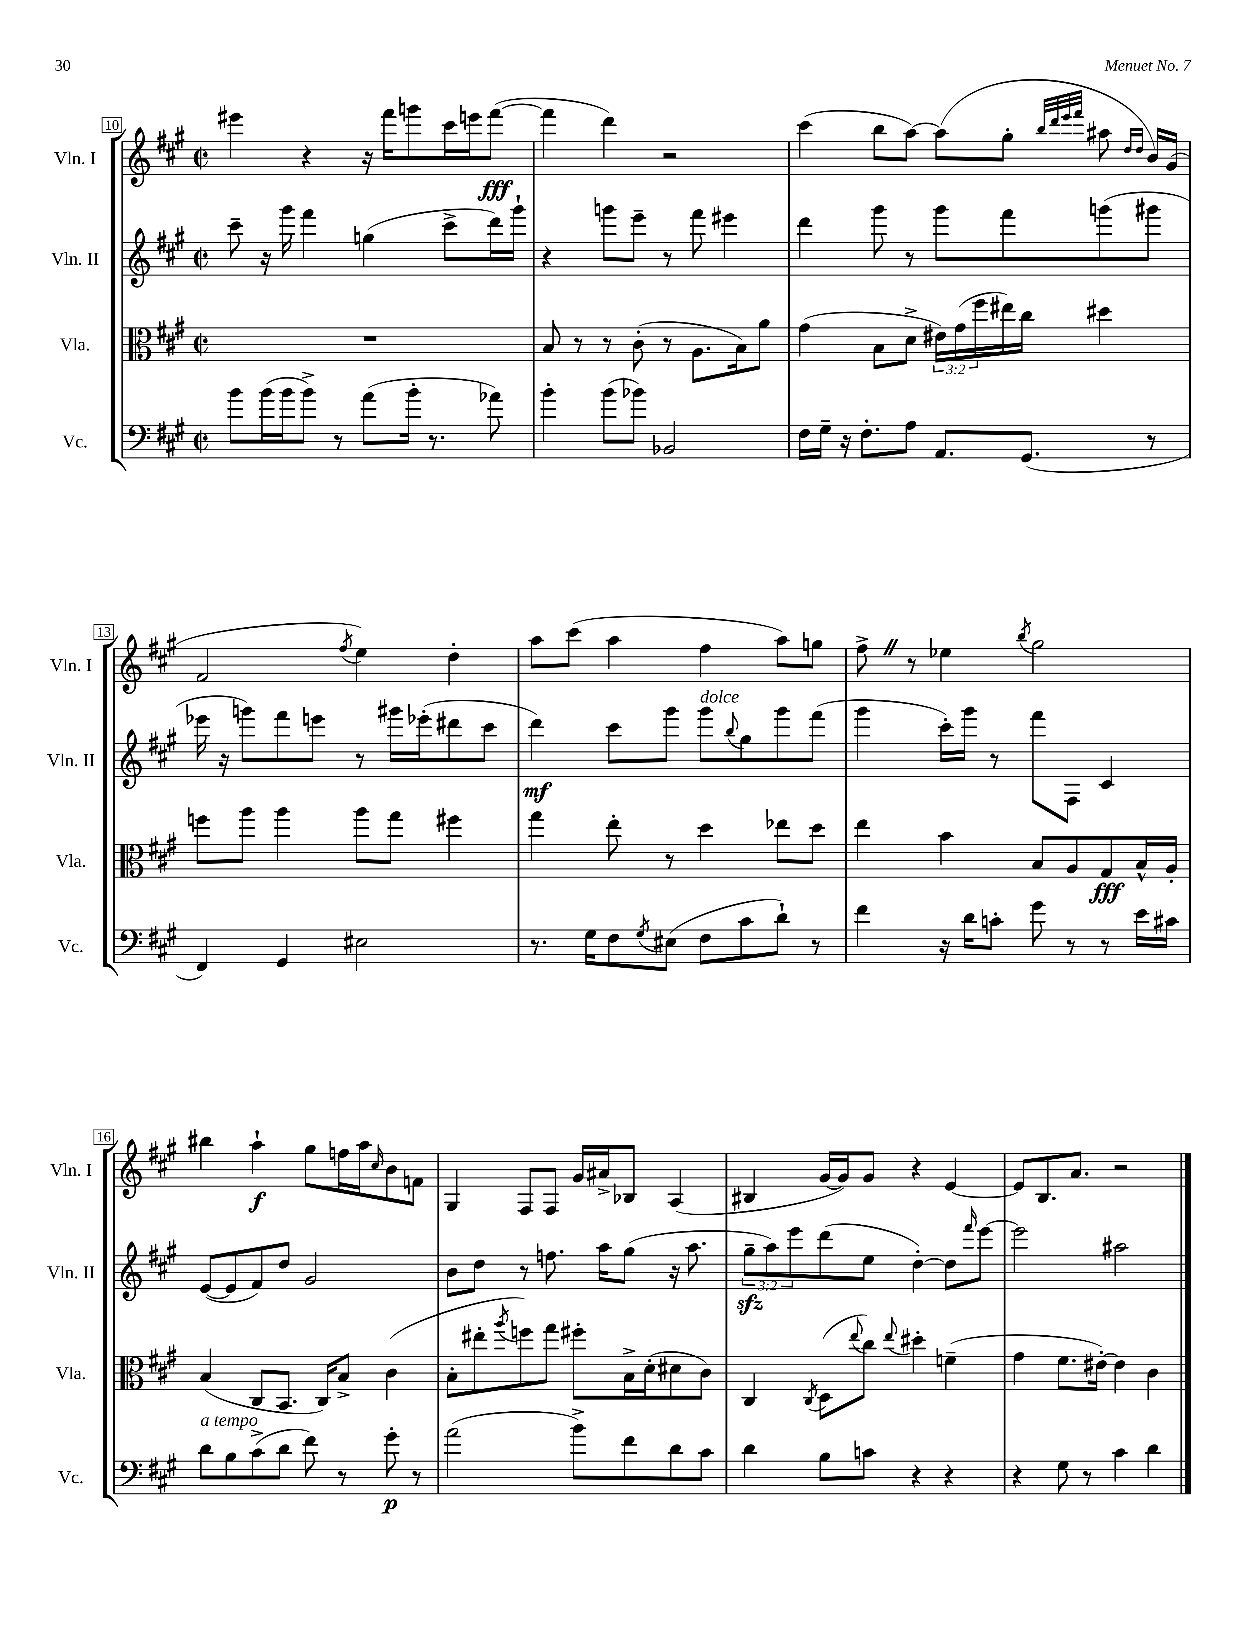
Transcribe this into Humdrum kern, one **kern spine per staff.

**kern	**kern	**kern	**kern
*staff4	*staff3	*staff2	*staff1
*clefF4	*clefC3	*clefG2	*clefG2
*k[f#c#g#]	*k[f#c#g#]	*k[f#c#g#]	*k[f#c#g#]
*M2/2	*M2/2	*M2/2	*M2/2
*met(c|)	*met(c|)	*met(c|)	*met(c|)
8b	1r	8ccc#~	4eee#
(16b	.	16r	.
16b	.	16ggg#	.
8b^)	.	4fff#	4r
8r	.	.	.
(8a	.	(4gg	16r
.	.	.	16fff#
16b'	.	.	8ggg
8.r	.	.	.
.	.	8ccc#^	16ccc#
.	.	.	16eee
8a-)	.	16ddd)	([8fff#
.	.	16ggg#`	.
=	=	=	=
4b'	8B	4r	4fff#]
.	8r	.	.
(8b	8r	8ggg	4ddd)
8b-)	(8c#'	8eee~	.
2BB-	8r	8r	2r
.	8.A	8fff#	.
.	.	4eee#	.
.	16B)	.	.
.	8a	.	.
=	=	=	=
16F#	(4g#	4ddd	(4ccc#
16G#~	.	.	.
16r	.	.	.
8.F#'	.	.	.
.	8B	8ggg#	8bb
8A	8d^	8r	[8aa)
8.AA	24e#)	8ggg#	(8aa]
.	(24g#	.	.
.	24ff#	.	.
.	16ee#)	8fff#	8gg#'
(8.GG#	16cc#	.	.
.	.	.	32qqbb
.	.	.	32qqddd
.	.	.	32qqeee
.	.	.	32qqfff#
.	4dd#	(8ggg	8aa#
.	.	.	16qqdd
.	.	.	16qqdd
8r	.	8ggg#	16b)
.	.	.	(16g#
=	=	=	=
4FF#)	8ff	16eee-	2f#
.	.	16r	.
.	8aa	8ggg)	.
4GG#	4aa	8fff#	.
.	.	8eee	.
.	.	.	8qff#
2E#	8aa	8r	4ee)
.	8gg#	16ggg#	.
.	.	(16eee-'	.
.	4ff#	8ddd#	4dd'
.	.	8ccc#	.
=	=	=	=
8.r	4gg#	4ddd)	8aa
.	.	.	(8ccc#
16G#	.	.	.
8F#	8ee'	8ccc#	4aa
8qG#	.	.	.
(8E#	8r	8ggg#	.
8F#	4dd	8ggg#	4ff#
.	.	8qqbb	.
8c#	.	8gg#	.
8d`)	8ee-	8ggg#	8aa)
8r	8dd	(8fff#	8gg
=	=	=	=
4f#	4ee	4ggg#	8ff#^
.	.	.	8r
16r	4b	16ccc#')	4ee-
16d	.	16ggg#	.
8c'	.	8r	.
.	.	.	8qbb
8g#	8B	8fff#	2gg#
8r	8A	8F#	.
8r	8G#	4c#	.
16e	16B^^	.	.
16c#	16A'	.	.
=	=	=	=
8d	(4B	([8e	4bb#
8B	.	8e]	.
(8c#^	8C#	8f#)	4aa`
8d	8.BB	8dd	.
8f#)	.	2g#	8gg#
.	16C#)	.	.
8r	8B^	.	16ff
.	.	.	16aa
.	.	.	16qqcc#
8g#'	(4c#	.	8b
8r	.	.	8f
=	=	=	=
(2a	8B'	8b	4G#
.	8ee#'	8dd	.
.	8qaa	.	.
.	8ff)	8r	8F#
.	8gg#	8.ff	8F#
8b^)	8ff#'	.	16g#
.	.	16aa	16a#^
8f#	16B^	(8gg#	8B-
.	(16d'	.	.
8d	8d#	16r	(4A
.	.	8.aa	.
8c#	8c#)	.	.
=	=	=	=
4d	4C#	12gg#~	4B#
.	.	12aa)	.
.	.	12eee	.
.	8qC#	.	.
8B	(8D	(8ddd	[16g#
.	.	.	16g#])
.	8qqee	.	.
8c	8cc#)	8ee	8g#
.	8qqee	.	.
4r	4dd#'	[4dd')	4r
4r	(4f~	8dd]	[4e
.	.	16qqfff#	.
.	.	[8eee	.
=	=	=	=
4r	4g#	2eee]	8e]
.	.	.	8.B
8G#	8.f#	.	.
.	.	.	8.a
8r	.	.	.
.	[16e#')	.	.
4c#	4e#]	2aa#	2r
4d	4c#	.	.
==	==	==	==
*-	*-	*-	*-
